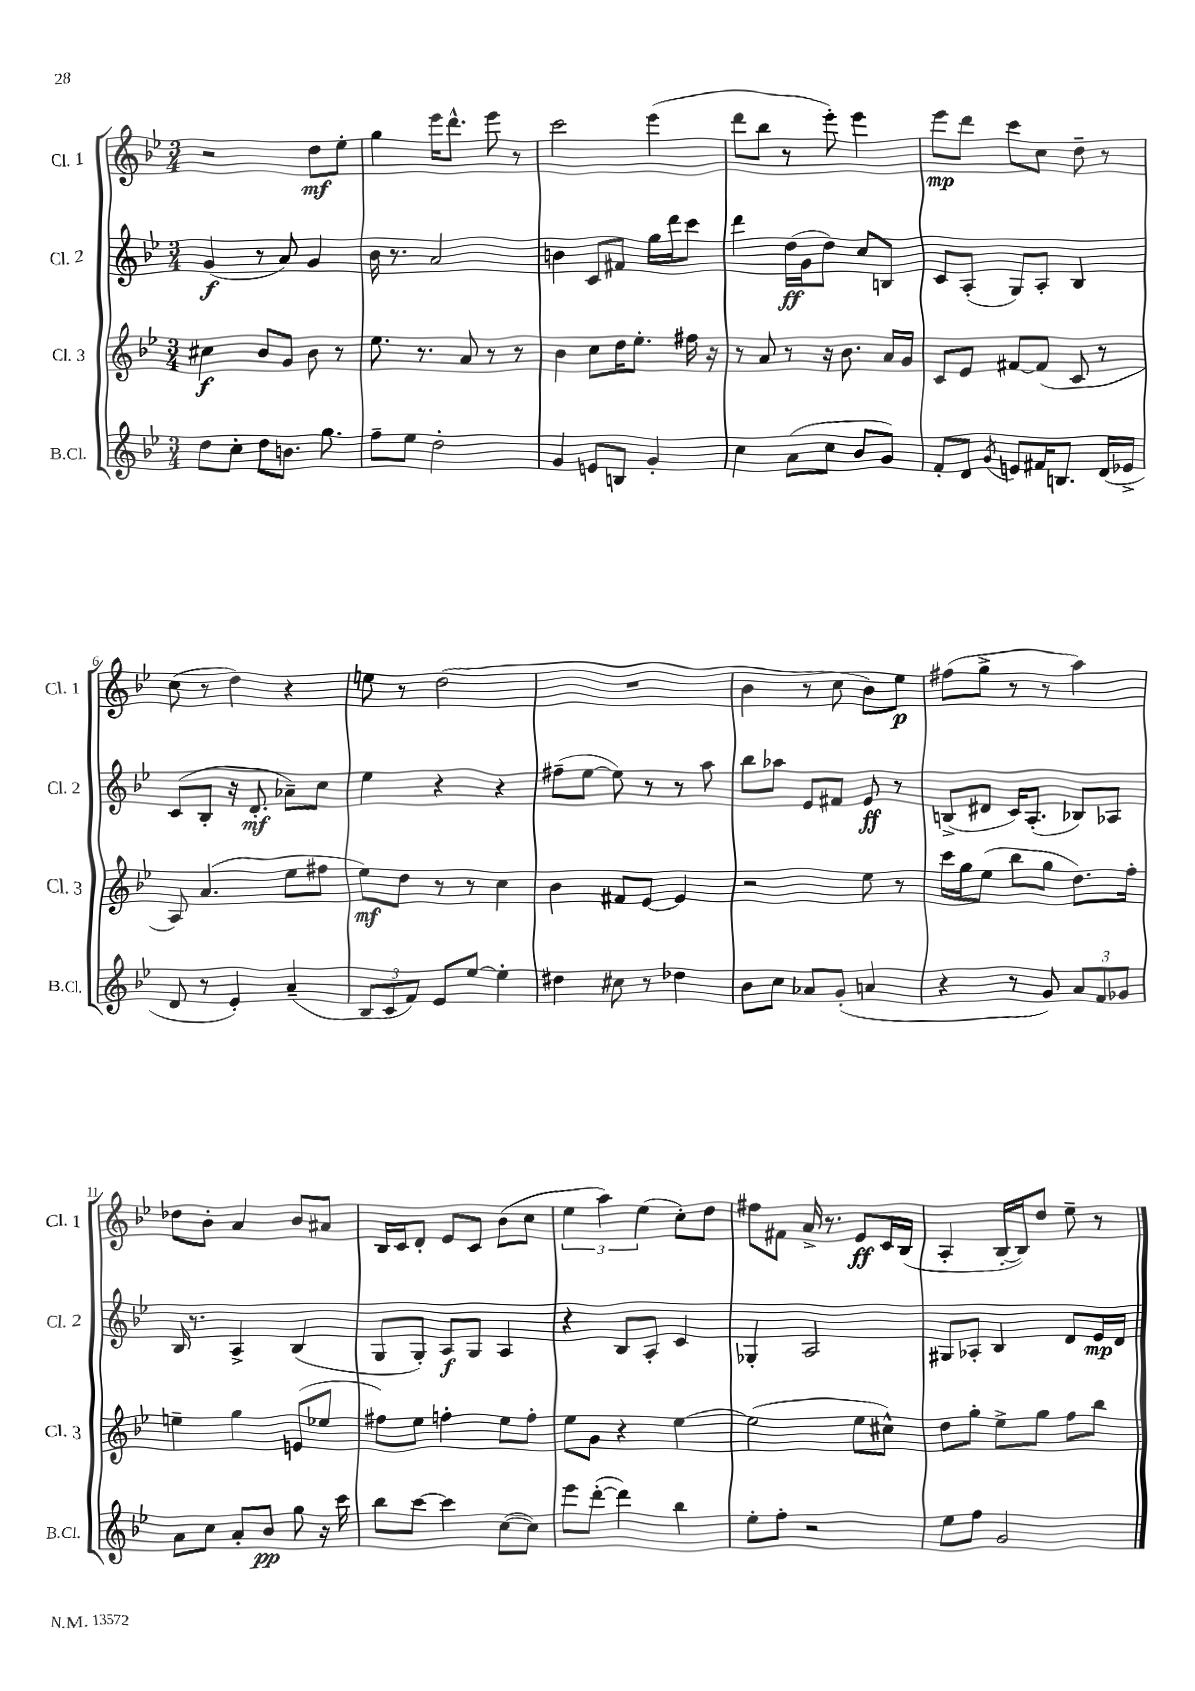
<<
\new StaffGroup <<
\new Staff = "s0" \with { instrumentName = "Cl. 1" shortInstrumentName = "Cl. 1" } {
    \clef treble \key bes \major \numericTimeSignature \time 3/4
    \autoBeamOff r2 d''8[\mf ees''8]-. |
    g''4 ees'''16[ d'''8.]-^ ees'''8 r8 |
    c'''2 ees'''4( |
    d'''8[ bes''8] r8 ees'''8-.) ees'''4 |
    ees'''8[\mp d'''8] c'''8[ c''8] d''8-- r8 |
    c''8( r8 d''4) r4 |
    e''8 r8 d''2( |
    R2. |
    bes'4 r8 c''8 bes'8[) ees''8]\p |
    fis''8[( g''8]-> r8 r8 a''4) |
    des''8[ bes'8]-. a'4 bes'8[ ais'8] |
    bes16[ c'16 d'8]-. ees'8[ c'8] bes'8[( c''8] |
    \tuplet 3/2 { ees''4 a''4) ees''4( } c''8[-.) d''8] |
    fis''8[ fis'8] a'16-> r8. ees'8[\ff c'16 bes16]( |
    a4-. bes16[~-. bes16) d''8] ees''8-- r8 \bar "|." |
}
\new Staff = "s1" \with { instrumentName = "Cl. 2" shortInstrumentName = "Cl. 2" } {
    \clef treble \key bes \major \numericTimeSignature \time 3/4
    \autoBeamOff g'4\f( r8 a'8) g'4 |
    bes'16 r8. a'2 |
    b'4 c'8[ fis'8] g''16[ d'''16 c'''8] |
    d'''4 d''16[\ff( g'16 d''8]) c''8[ b8] |
    c'8[ a8]-.( g8[) a8]-. bes4 |
    c'8[( bes8]-. r16 d'8.-.\mf aes'8[--) c''8] |
    ees''4 r4 r4 |
    fis''8[--( ees''8]~ ees''8) r8 r8 a''8 |
    bes''8[ aes''8] ees'8[ fis'8] ees'8\ff r8 |
    b8[->( dis'8] c'16[) a8.]-.( bes8[) aes8] |
    bes16 r8. a4-> bes4( |
    g8[ g8]-.) a8[\f g8] a4 |
    r4 bes8[ a8]-. c'4 |
    ges4-. a2 |
    gis8[ aes8]-. bes4 d'8[ ees'16\mp d'16] \bar "|." |
}
\new Staff = "s2" \with { instrumentName = "Cl. 3" shortInstrumentName = "Cl. 3" } {
    \clef treble \key bes \major \numericTimeSignature \time 3/4
    \autoBeamOff cis''4\f bes'8[ g'8] bes'8 r8 |
    ees''8. r8. a'8 r8 r8 |
    bes'4 c''8[ d''16 ees''8.]-. fis''16 r16 |
    r8 a'8 r8 r16 bes'8. a'16[ g'16] |
    c'8[ ees'8] fis'8[~ fis'8]( c'8 r8 |
    a8) a'4.( ees''8[ fis''8] |
    ees''8[\mf) d''8] r8 r8 c''4 |
    bes'4 fis'8[ ees'8]~ ees'4 |
    r2 ees''8 r8 |
    c'''16[ g''16 ees''8]( bes''8[ g''8] d''8.[) f''16]-. |
    e''4-- g''4 e'8[( ees''8] |
    fis''8[) ees''8] f''4-. ees''8[ f''8]-. |
    ees''8[ g'8] r4 ees''4~ |
    ees''2( ees''8[ cis''8]-^) |
    d''8[ g''8]-. ees''8[-> g''8] f''8[ bes''8] \bar "|." |
}
\new Staff = "s3" \with { instrumentName = "B.Cl." shortInstrumentName = "B.Cl." } {
    \clef treble \key bes \major \numericTimeSignature \time 3/4
    \autoBeamOff d''8[ c''8]-. d''8[ b'8.] g''8. |
    f''8[-- ees''8] d''2-. |
    g'4 e'8[ b8] g'4-. |
    c''4 a'8[( c''8] bes'8[ g'8]) |
    f'8[-. d'8] \acciaccatura { g'8 } e'8[ fis'16 b8.] d'16[( ees'16]-> |
    d'8 r8 ees'4-.) a'4--( |
    \tuplet 3/2 { bes8[ c'8 f'8]) } ees'8[ ees''8]~ ees''4-. |
    dis''4 cis''8 r8 des''4 |
    bes'8[ c''8] aes'8[ g'8]-.( a'4 |
    r4 r8 g'8) \tuplet 3/2 { a'8[ f'8 ges'8] } |
    a'8[ c''8] a'8[-. bes'8]\pp g''8 r16 c'''16 |
    bes''8[ c'''8]~ c'''4 c''8[~( c''8]) |
    ees'''8[ d'''8]~-.( d'''4) bes''4 |
    ees''8[-. f''8]-. r2 |
    ees''8[ f''8] g'2 \bar "|." |
}
>>
>>
